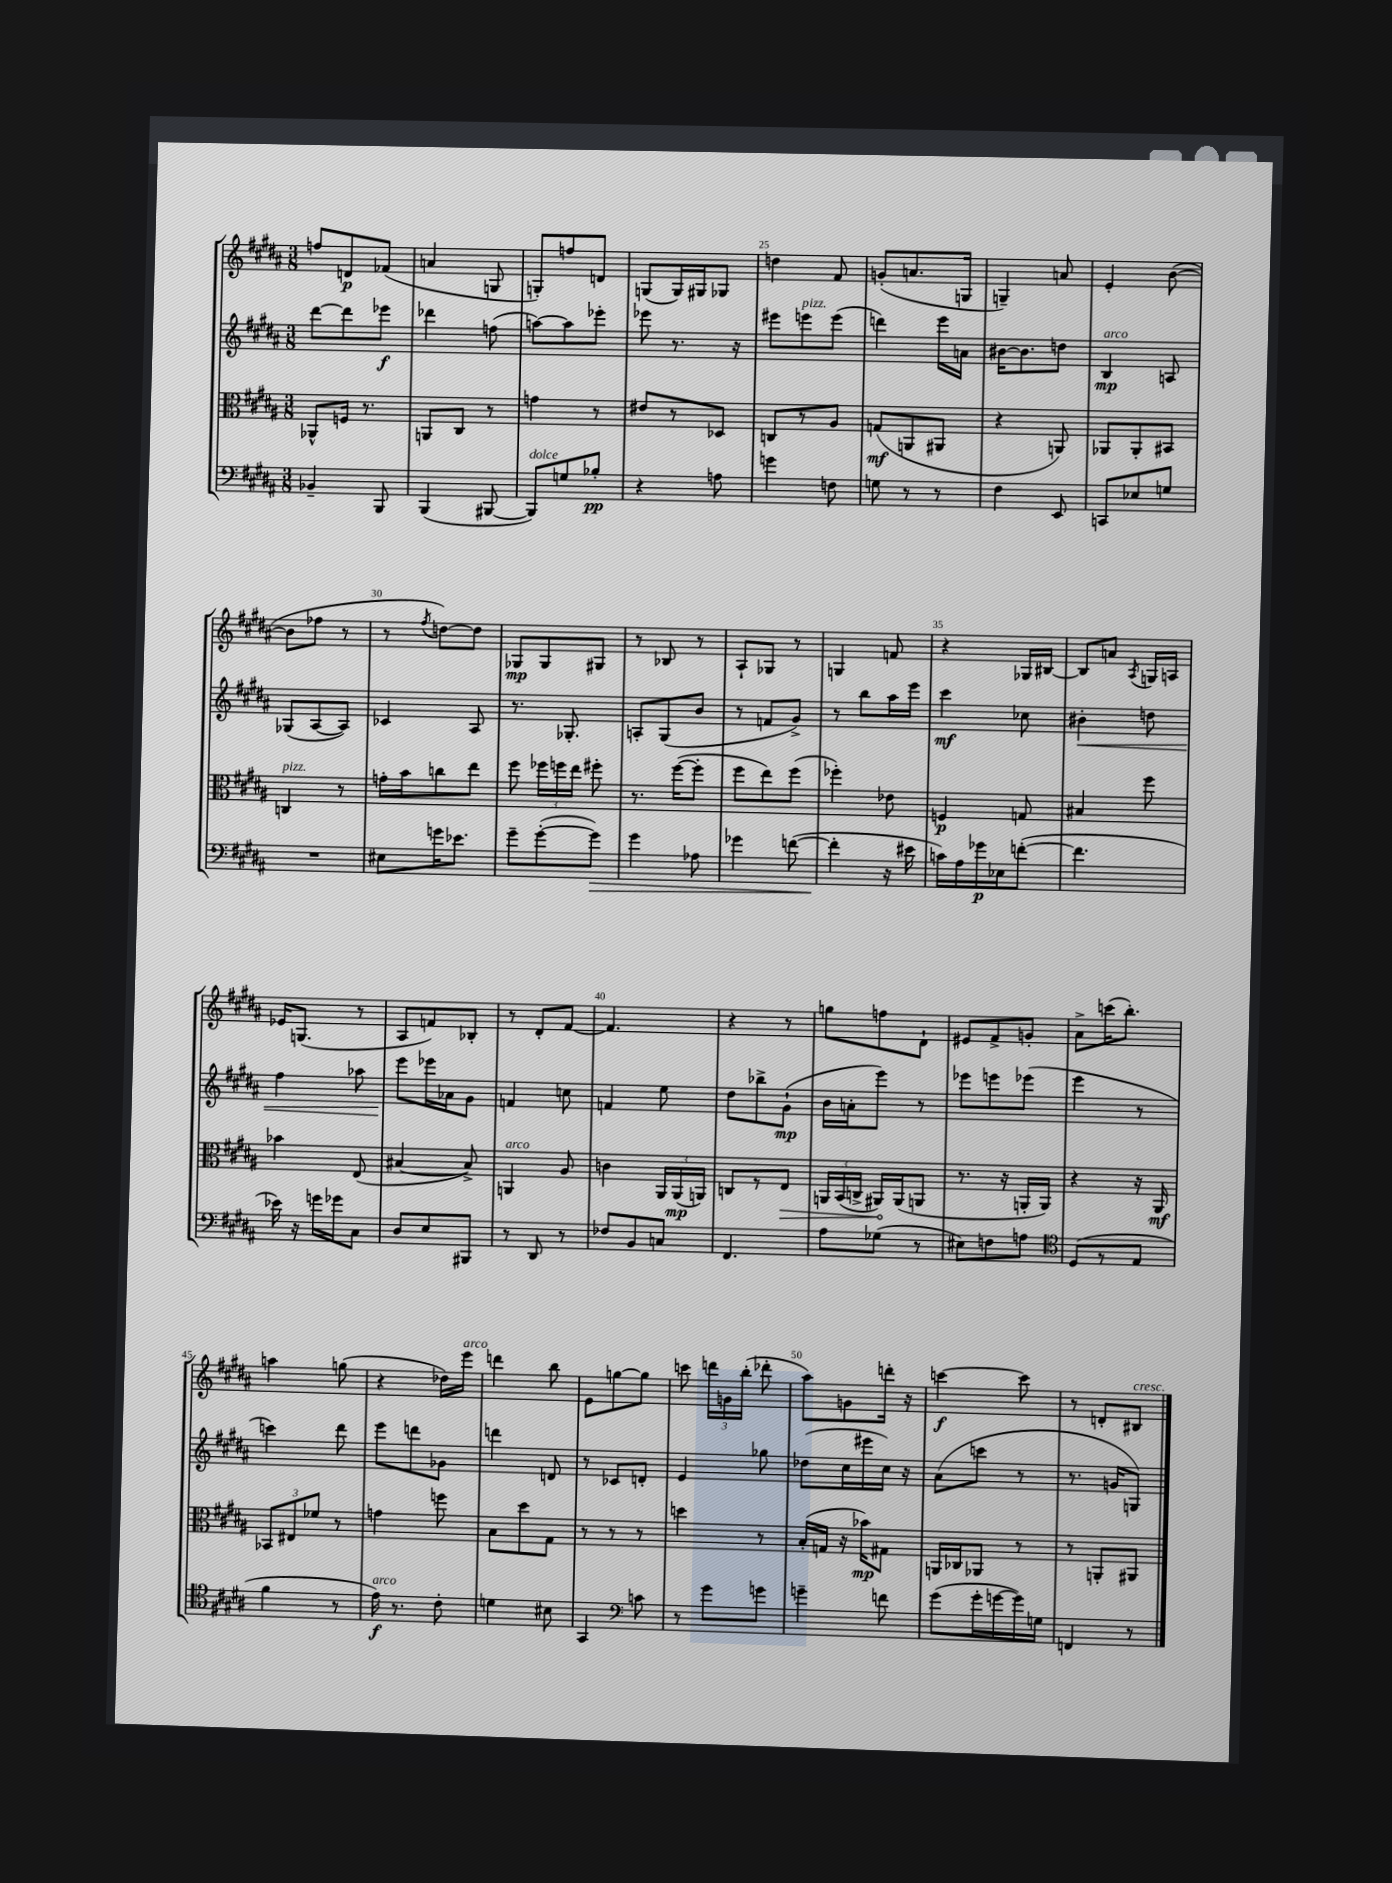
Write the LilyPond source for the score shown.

<<
\new StaffGroup <<
\new Staff = "s0" {
    \clef treble \key b \major \numericTimeSignature \time 3/8
    \autoBeamOff f''8[ d'8\p fes'8]( |
    a'4 g8 |
    g8[-.) f''8 d'8] |
    g8[( g16) gis16 ges8] |
    d''4 fis'8 |
    g'8[-.( a'8. g16] |
    g4--) a'8 |
    e'4-. b'8~( |
    b'8[ fes''8] r8 |
    r8 \acciaccatura { fis''8 } d''8[~) d''8] |
    ges8[\mp ges8 gis8] |
    r8 bes8 r8 |
    ais8[-! ges8] r8 |
    g4 f'8 |
    r4 ges16[ bis16]~ |
    bis8[ a'8] \acciaccatura { ais8 } g16[ a16] |
    ees'16[ g8.]( r8 |
    ais8[ f'8) bes8]-. |
    r8 dis'8[-. fis'8]~ |
    fis'4. |
    r4 r8 |
    g''8[ f''8 dis'8]-! |
    eis'8[ fis'8-> g'8]-. |
    ais'8[-> c'''16( b''8.]-.) |
    a''4 g''8( |
    r4 des''16[) e'''16]^\markup { \italic "arco" } |
    d'''4 b''8 |
    e'8[ g''8~ g''8] |
    c'''8 \tuplet 3/2 { d'''16[ g'16 b''16]-.( } des'''8-. |
    ais''8[) g'8 d'''16]-. r16 |
    c'''4~\f c'''8 |
    r8 d'8[-. bis8]^\markup { \italic "cresc." } \bar "|." |
}
\new Staff = "s1" {
    \clef treble \key b \major \numericTimeSignature \time 3/8
    \autoBeamOff dis'''8[~ dis'''8 ees'''8]\f |
    des'''4 f''8( |
    a''8[~) a''8 ees'''8]-. |
    ees'''8 r8. r16 |
    eis'''8[ e'''8^\markup { \italic "pizz." } e'''8]( |
    d'''4) e'''16[ a'16] |
    bis'16[~ bis'8. d''8] |
    b4\mp^\markup { \italic "arco" } a8 |
    ges8[( ais8~ ais8]) |
    ces'4 ais8 |
    r8. ges8.-. |
    a8[-. gis8( b'8] |
    r8 f'8[ gis'8]->) |
    r8 b''8[ ais''16 e'''16] |
    cis'''4\mf ces''8 |
    bis'4-.\< d''8 |
    fis''4 aes''8 |
    e'''8[\! ees'''16 aes'16 gis'8] |
    f'4 c''8 |
    f'4 e''8 |
    dis''8[ bes''8-> gis'8]-!\mp( |
    b'16[ a'16-. e'''8]) r8 |
    ees'''8[ e'''8 ees'''8]( |
    e'''4 r8 |
    c'''4) dis'''8 |
    e'''8[ d'''8 ges'8] |
    d'''4 d'8 |
    r8 ces'8[ d'8]-. |
    e'4 ges''8 |
    des''8[( cis''16 eis'''16 cis''16]) r16 |
    ais'8[( c'''8] r8 |
    r8. g'16[ g8]) \bar "|." |
}
\new Staff = "s2" {
    \clef alto \key b \major \numericTimeSignature \time 3/8
    \autoBeamOff aes,8[-^ f16] r8. |
    a,8[ cis8] r8 |
    g'4 r8 |
    eis'8[ r8 des8] |
    c8[ r8 ais8] |
    g8[\mf( a,8 ais,8] |
    r4 a,8) |
    aes,8[ aes,8-. bis,8] |
    c4^\markup { \italic "pizz." } r8 |
    g'16[-. b'16 c''8 e''8] |
    fis''8 \tuplet 3/2 { fes''16[ f''16 e''16] } fis''8-. |
    r8. fis''16[~( fis''8]-. |
    fis''8[ e''8) fis''8]( |
    fes''4-.) ees'8 |
    f4\p g8 |
    bis4 fis''8 |
    bes'4 e8( |
    bis4~ bis8->) |
    a,4^\markup { \italic "arco" } ais8 |
    c'4 \tuplet 3/2 { ais,16[ ais,16\mp( a,16]) } |
    c8[ r8 \once \override Hairpin.circled-tip = ##t e8]\> |
    \tuplet 3/2 { a,16[ b,16( c16]-> } ais,16[\!) ais,16( a,8] |
    r8. r16 a,16[-. a,16]) |
    r4 r16 ais,16\mf |
    \tuplet 3/2 { bes,8[ eis8 fes'8] } r8 |
    g'4 f''8 |
    b8[ dis''8 gis8] |
    r8 r8 r8 |
    d''4 r8 |
    b16[-.( g16] r16 bes'16[\mp) gis8] |
    a,16[ ces16 aes,8] r8 |
    r8 a,8[-. ais,8] \bar "|." |
}
\new Staff = "s3" {
    \clef bass \key b \major \numericTimeSignature \time 3/8
    \autoBeamOff bes,4-- b,,8 |
    b,,4( bis,,8~ |
    bis,,8[^\markup { \italic "dolce" }) g8 bes8]-.\pp |
    r4 a8 |
    g'4 f8 |
    g8 r8 r8 |
    fis4 e,8 |
    c,8[ ees8 g8] |
    R4. |
    eis8[ g'16 ees'8.] |
    gis'8[-- gis'8~-.( gis'8]\>) |
    gis'4 aes8 |
    ges'4 f'8~( |
    f'4-.\! r16 eis'16 |
    c'16[) ais16 ges'16\p ees16 f'8]~-.( |
    f'4. |
    ees'16) r16 g'16[ ges'16 cis8] |
    dis8[ e8 bis,,8] |
    r8 dis,8 r8 |
    fes8[ b,8 c8] |
    fis,4. |
    ais8[ ges8]( r8 |
    eis8[) f8 a8] |
    \clef tenor dis8[( r8 e8] |
    fis'4 r8 |
    e'16\f^\markup { \italic "arco" }) r8. cis'8-. |
    d'4 bis8 |
    gis,4 \clef bass c'8 |
    r8 gis'8[ g'8] |
    g'4-- f'8 |
    gis'8[( gis'16-. g'16~ g'16) g16] |
    f,4 r8 \bar "|." |
}
>>
>>
\layout { \context { \Score currentBarNumber = #21 \override BarNumber.break-visibility = ##(#f #t #t) barNumberVisibility = #(every-nth-bar-number-visible 5) } }
